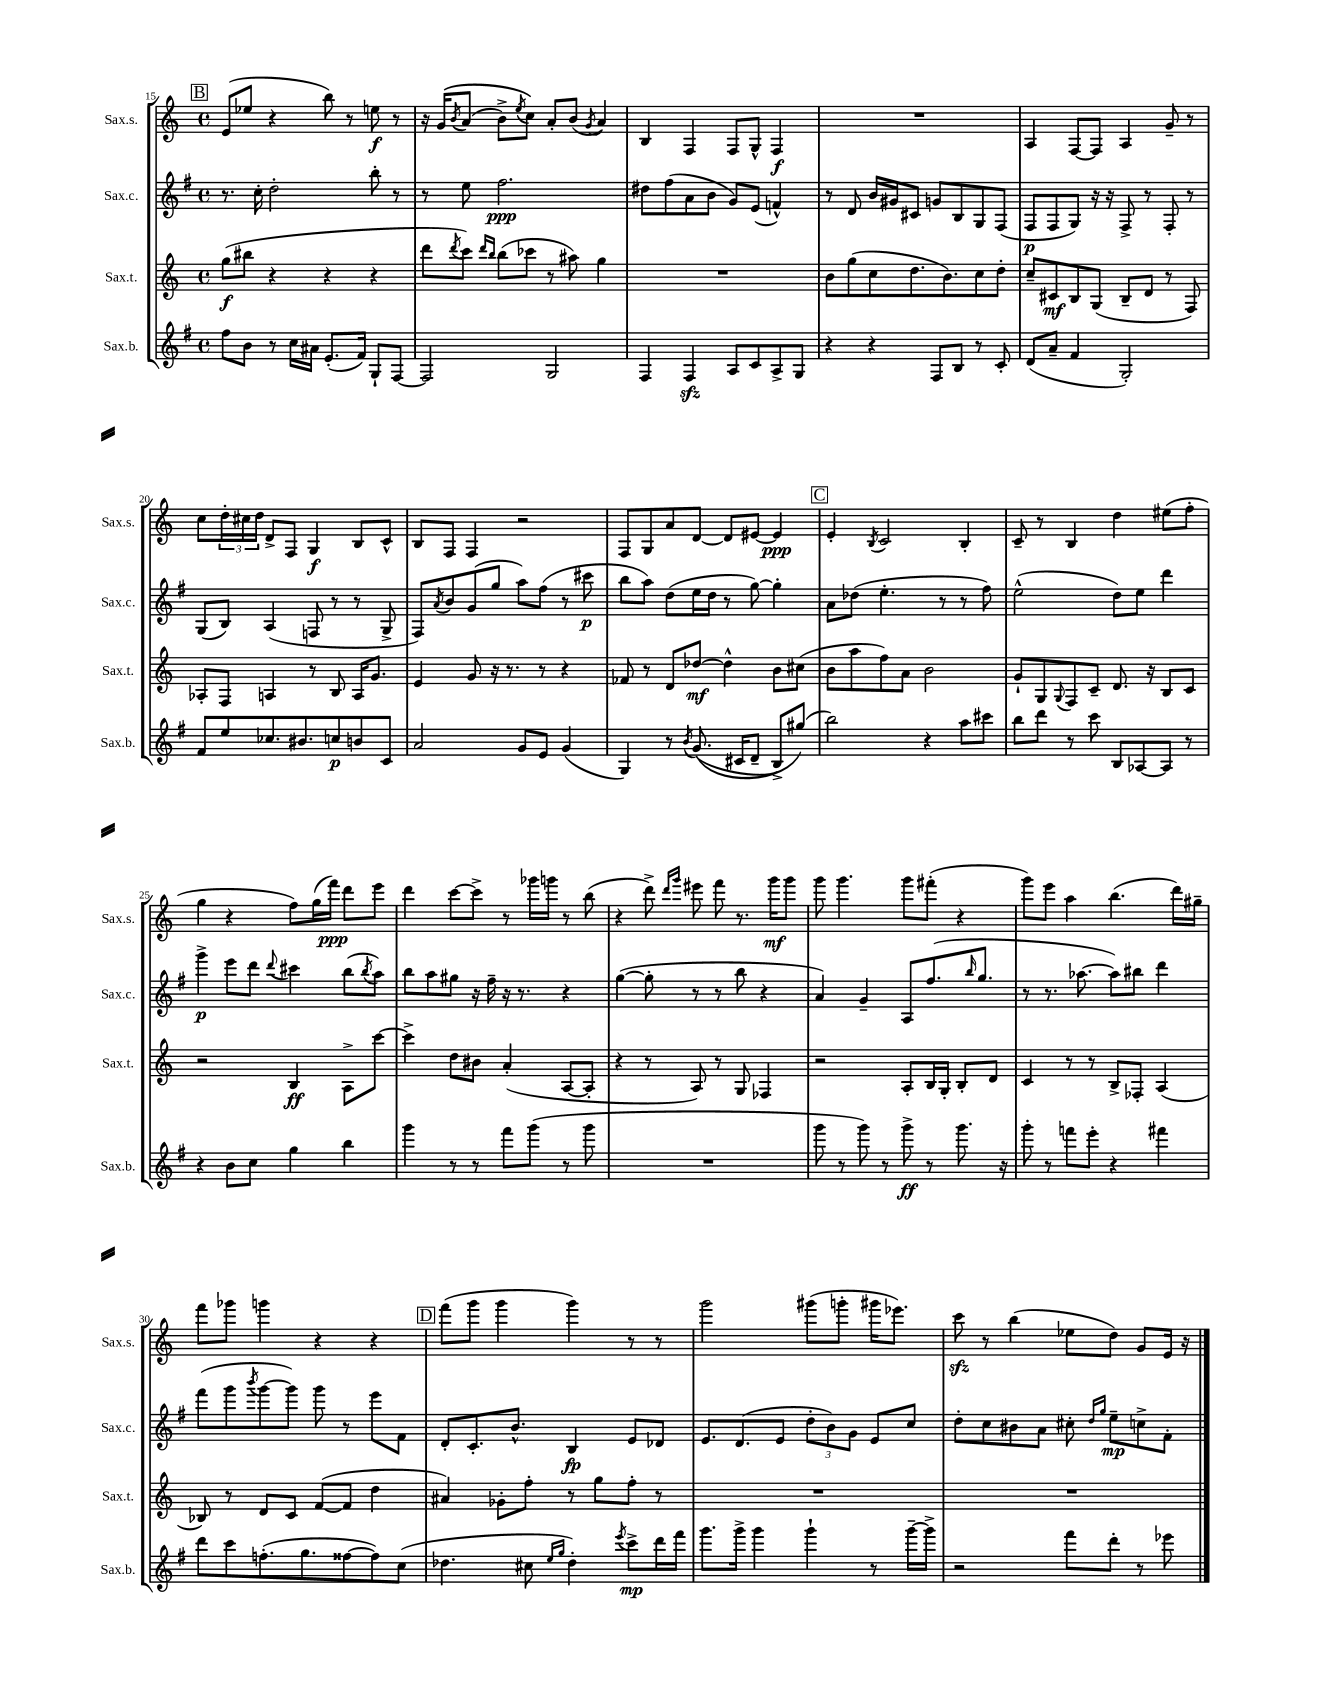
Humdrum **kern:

**kern	**kern	**kern	**kern
*staff4	*staff3	*staff2	*staff1
*clefG2	*clefG2	*clefG2	*clefG2
*k[f#]	*k[]	*k[f#]	*k[]
*M4/4	*M4/4	*M4/4	*M4/4
*met(c)	*met(c)	*met(c)	*met(c)
8ff#	(8gg	8.r	(8e
8b	8bb#	.	8ee-
.	.	16cc'	.
8r	4r	2dd'	4r
16cc	.	.	.
16a#	.	.	.
(8.e'	4r	.	8bb)
.	.	.	8r
16f#)	.	.	.
8G`	4r	8bb'	8ee
[8F#	.	8r	8r
=	=	=	=
2F#]	8ddd	8r	16r
.	.	.	&(16g
.	8qddd	.	8qb
.	8ccc)	8ee	(8a
.	16qqddd	.	.
.	16qqbb	.	.
.	(8bb	2.ff#	8b^)
.	.	.	8qee
.	8ccc-	.	8cc&)
2G	8r	.	8a'
.	8aa#)	.	(8b
.	.	.	8qg
.	4gg	.	4a)
=	=	=	=
4F#	1r	8dd#	4B
.	.	(8ff#	.
4F#	.	8a	4F
.	.	8b	.
8A	.	8g)	8F
8c	.	(8e	8G^^
8A^	.	4f^^)	4F
8G	.	.	.
=	=	=	=
4r	8b	8r	1r
.	(8gg	8d	.
4r	8cc	16b	.
.	.	16g#	.
.	8.dd	8c#	.
8F#	.	8g	.
.	8.b)	.	.
8B	.	8B	.
8r	8cc	8G	.
8c'	8dd'	(8F#	.
=	=	=	=
(8d	8cc~	8F#	4A
8a~	8c#	8F#	.
4f#	8B	8G)	[8F
.	(8G	16r	8F]
.	.	16r	.
2G')	8B~	8F#^	4A
.	8d	8r	.
.	8r	8F#'	8g~
.	8F)	8r	8r
=	=	=	=
8f#	8A-'	(8G	8cc
8ee	8F	8B)	24dd'
.	.	.	24cc#
.	.	.	24dd
8.cc-	4A	(4A	8d^
.	.	.	8F
8.b#	.	.	.
.	8r	8F	4G
8cc	8B	8r	.
8b	16A	8r	8B
.	8.g	.	.
8c	.	8G^	8c^^
=	=	=	=
2a	4e	8F#)	8B
.	.	8qa	.
.	.	8b	8F
.	8g	(8g	4F
.	16r	8gg	.
.	8.r	.	.
8g	.	8aa)	2r
8e	8r	(8ff#	.
(4g	4r	8r	.
.	.	8ccc#	.
=	=	=	=
4G)	8f-	8bb	8F
.	8r	8aa)	8G
8r	8d	(8dd	8a
8qb	.	.	.
&((8.g	[8dd-	16ee	[8d
.	.	16dd	.
.	4dd-^^]	8r	8d]
16c#	.	.	.
8d~	.	[8gg)	[8e#
8B^)	8b	4gg']	4e#]
(8gg#&)	(8cc#	.	.
=	=	=	=
2bb)	8b	8a	4e'
.	8aa	(8dd-	.
.	.	.	8qB
.	8ff)	4.ee'	2c
.	8a	.	.
4r	2b	.	.
.	.	8r	.
8aa	.	8r	4B'
8ccc#	.	8ff#)	.
=	=	=	=
8bb	8g`	(2ee^^	8c~
8ddd	8G	.	8r
.	8qqG	.	.
8r	8F	.	4B
8ccc	8c~	.	.
8B	8.d	8dd)	4dd
[8A-	.	8ee	.
.	16r	.	.
8A-]	8B	4ddd	(8ee#
8r	8c	.	8ff'
=	=	=	=
4r	2r	4ggg^	4gg
8b	.	8eee	4r
8cc	.	8ddd	.
.	.	8qqddd	.
4gg	4B	4ccc#	8ff)
.	.	.	(16gg
.	.	.	16fff)
4bb	8A^	(8bb	8ddd
.	.	8qbb	.
.	[8ccc	8aa)	8eee
=	=	=	=
4ggg	4ccc^]	8bb	4ddd
.	.	8aa	.
8r	8dd	8gg#	[8ccc
8r	8b#	16r	8ccc^]
.	.	16ff#~	.
8fff#	(4a'	16r	8r
.	.	8.r	.
(8ggg	.	.	16ggg-
.	.	.	16ggg
8r	[8A	4r	8r
8ggg	8A']	.	(8bb
=	=	=	=
1r	4r	([4gg	4r
.	8r	8gg']	8ddd^)
.	.	.	16qqddd
.	.	.	16qqggg
.	8A)	8r	8eee#
.	8r	8r	8fff
.	8G	8bb	8.r
.	4F-	4r	.
.	.	.	16ggg
.	.	.	8ggg
=	=	=	=
8ggg	2r	4a)	8ggg
8r	.	.	4.ggg
8ggg)	.	4g~	.
8r	.	.	.
8ggg^	8A'	8A	8ggg
8r	16B	(8.ff#	(8fff#'
.	16G'	.	.
8.ggg	8B'	.	4r
.	.	16qqbb	.
.	.	8.gg	.
.	8d	.	.
16r	.	.	.
=	=	=	=
8ggg'	4c	8r	8ggg)
8r	.	8.r	8eee
8fff	8r	.	4aa
.	.	[8.aa-	.
8eee'	8r	.	.
4r	8B^	8aa-])	(4.bb
.	8F-'	8bb#	.
4fff#	(4A	4ddd	.
.	.	.	16ddd)
.	.	.	16gg#~
=	=	=	=
8ddd	8B-)	(8fff#	8fff
8ccc	8r	8ggg	8ggg-
.	.	8qbbb	.
(8.ff'	8d	[8ggg	4ggg
.	8c	8ggg])	.
8.gg	.	.	.
.	([8f	8ggg	4r
[8ff##	8f]	8r	.
8ff##])	4dd	8eee	4r
(8cc	.	8f#	.
=	=	=	=
4.dd-	4a#)	8d'	(8fff
.	.	8.c'	8ggg
.	8g-'	.	4ggg
.	.	8.b^^	.
8cc#	8ff'	.	.
16qqee	.	.	.
16qqgg	.	.	.
4dd-')	8r	4B	4ggg)
.	8gg	.	.
8qeee	.	.	.
8ccc^	8ff'	8e	8r
16ddd	8r	8d-	8r
16fff#	.	.	.
=	=	=	=
8.ggg	1r	8.e	2ggg
16ggg^	.	(8.d	.
4ggg	.	.	.
.	.	8e	.
4ggg`	.	12dd'	(8ggg#
.	.	12b)	.
.	.	.	8ggg'
.	.	12g	.
8r	.	8e	16ggg#
.	.	.	8.eee-)
[16ggg~	.	8cc	.
16ggg^]	.	.	.
=	=	=	=
2r	1r	8dd'	8ccc
.	.	8cc	8r
.	.	8b#	(4bb
.	.	8a	.
8fff#	.	8cc#'	8ee-
.	.	16qqdd	.
.	.	16qqgg	.
8ddd'	.	8ee~	8dd)
8r	.	8cc^	8g
8eee-	.	8f#'	16e
.	.	.	16r
==	==	==	==
*-	*-	*-	*-
